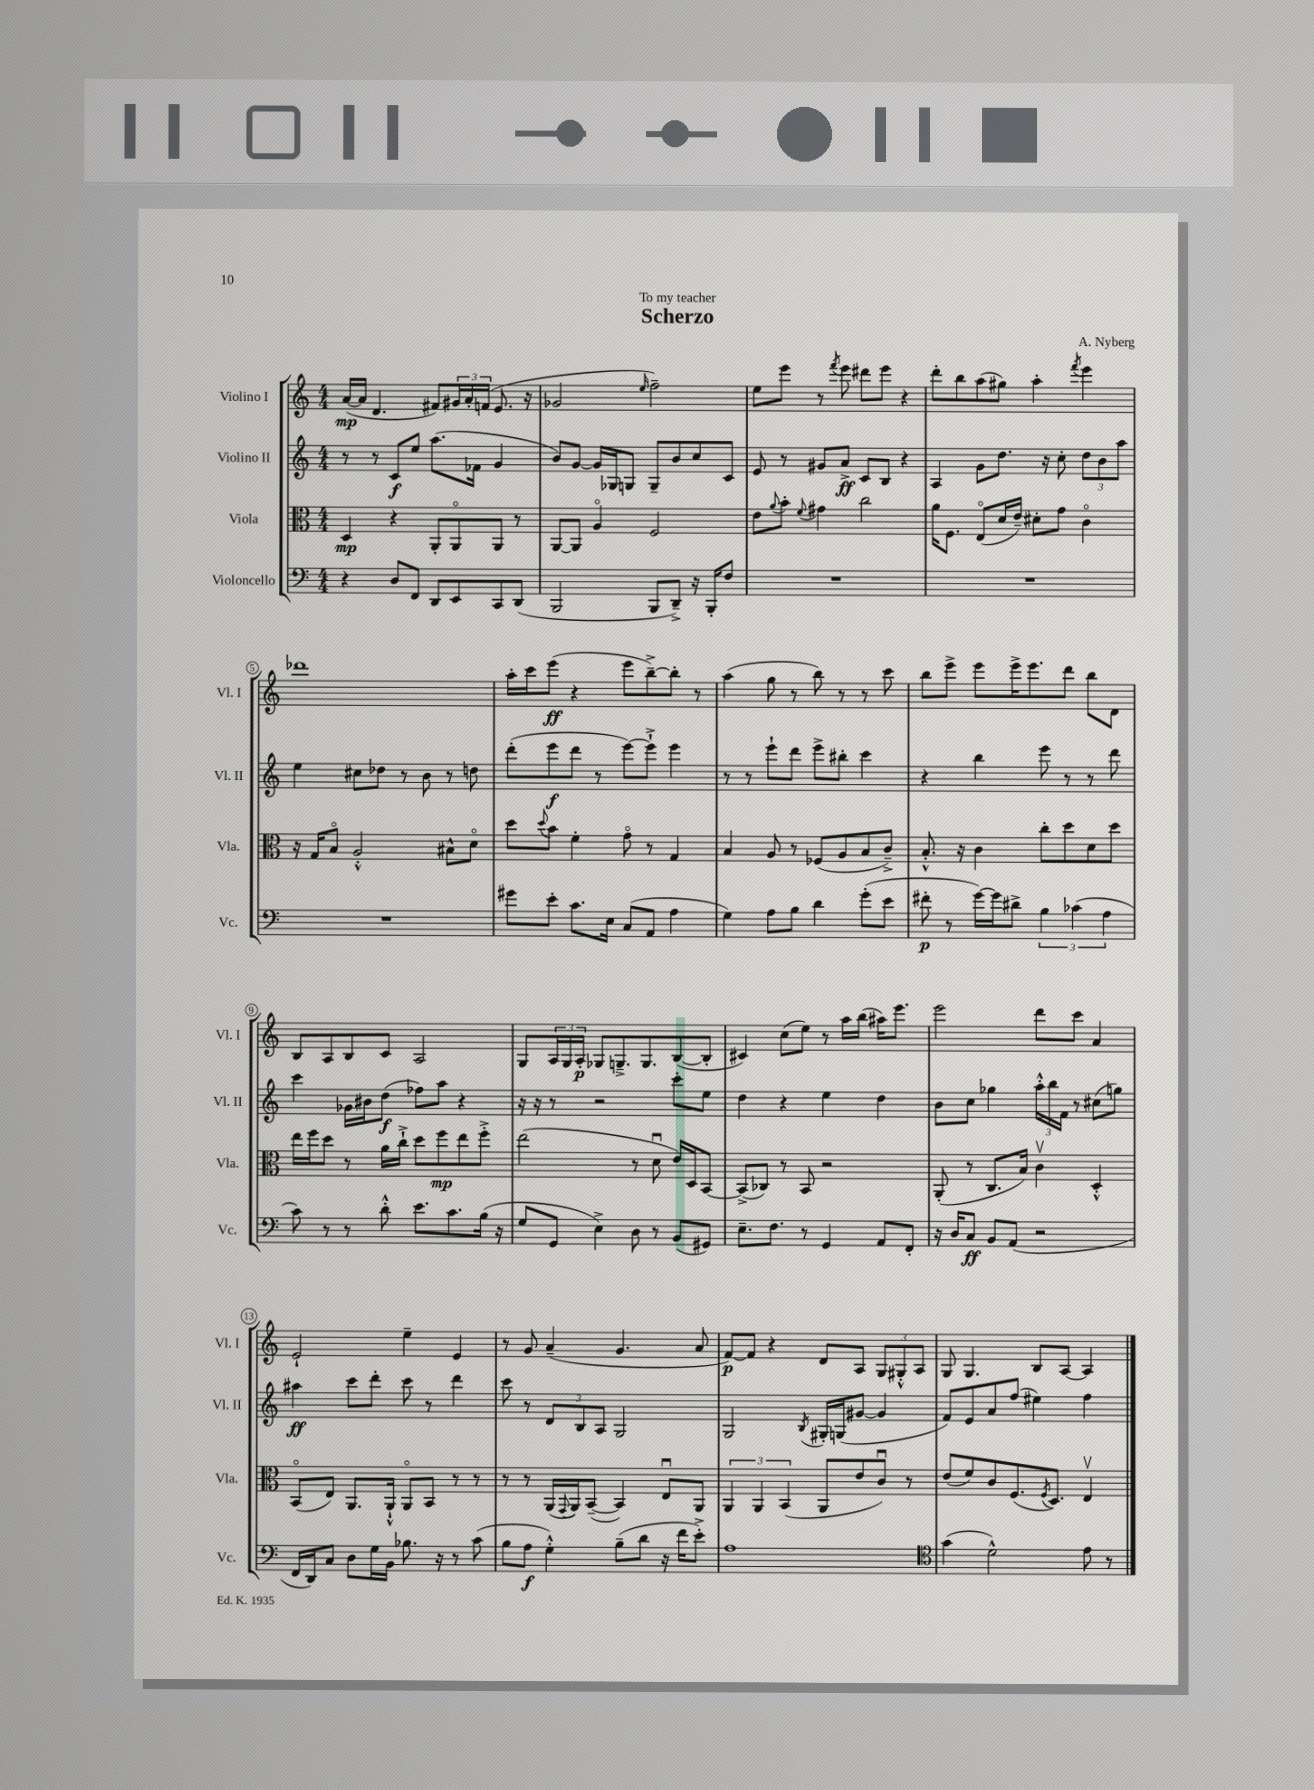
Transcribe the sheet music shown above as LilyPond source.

\header { title = "Scherzo" composer = "A. Nyberg" dedication = "To my teacher" }
<<
\new StaffGroup <<
\new Staff = "s0" \with { instrumentName = "Violino I" shortInstrumentName = "Vl. I" } {
    \clef treble \key c \major \numericTimeSignature \time 4/4
    a'16~\mp( a'16 d'4. fis'8) \tuplet 3/2 { gis'16 a'16-. f'16( } e'8. r16 |
    ges'2 \grace { e''16 } f''2--) |
    e''8 e'''8 r8 \acciaccatura { f'''8 } e'''8 dis'''8 e'''8 r4 |
    d'''8-. b''8 a''8( gis''8) a''4-. \acciaccatura { f'''8 } e'''4 |
    des'''1 |
    a''16-. c'''16 e'''8\ff( r4 e'''8 b''8~--->) b''8-. r8 |
    a''4( g''8 r8 b''8) r8 r8 c'''8 |
    b''8 e'''8-> e'''8 e'''16-> e'''8. d'''8 b''8 d'8 |
    b8 a8 b8 c'8 a2 |
    g8 \tuplet 3/2 { a16 g16 a16-.\p } ges8 g8.---> g8. b8~( b8-. |
    cis'4) c''8( e''8) r8 a''16 b''16( ais''16) e'''8. |
    e'''2 d'''8 c'''8 a'4 |
    e'2-! e''4-- e'4 |
    r8 g'8 a'4--( g'4. a'8 |
    f'8~\p) f'8 r4 d'8 a8 \tuplet 3/2 { g8 gis8-.-^ a8 } |
    g8 g4. b8 a8~ a4 \bar "|." |
}
\new Staff = "s1" \with { instrumentName = "Violino II" shortInstrumentName = "Vl. II" } {
    \clef treble \key c \major \numericTimeSignature \time 4/4
    r8 r8 c'8\f e''8 a''8.( fes'16 g'4 |
    b'8) g'8~ g'16 ges16 g8 g8-- b'8 c''8 c'8 |
    e'8 r8 gis'8 a'8->\ff c'8 b8 r4 |
    a4 g'8 d''8. r16 c''8-. \tuplet 3/2 { d''8 b'8 a''8 } |
    e''4 cis''8 des''8 r8 b'8 r8 d''8 |
    d'''8-.( e'''8\f d'''8 r8 e'''8~) e'''8-!-> e'''4 |
    r8 r8 e'''8-! d'''8 e'''8-> bis''8-. c'''4 |
    r4 b''4 e'''8 r8 r8 d'''8 |
    c'''4 ges'16 bis'16 d''8\f( fes''8) a''8 r4 |
    r16 r16 r8 r2 c'''8-. e''8 |
    d''4 r4 e''4 d''4 |
    b'8 c''8 ges''4 \tuplet 3/2 { a''16-.-^ b''16 f'16 } r8 cis''8( g''8) |
    ais''4\ff c'''8 d'''8-. c'''8 r8 d'''4 |
    c'''8 r8 \tuplet 3/2 { d'8 b8 a8 } g2 |
    g2 \acciaccatura { b8 } gis16-. g16( gis'8~ gis'4 |
    f'8) e'8 a'8 f''8( eis''4) f''4 \bar "|." |
}
\new Staff = "s2" \with { instrumentName = "Viola" shortInstrumentName = "Vla." } {
    \clef alto \key c \major \numericTimeSignature \time 4/4
    d4\mp r4 a,8-. a,8\flageolet a,8 r8 |
    a,8~ a,8 a4\flageolet f2 |
    e'8 \appoggiatura { a'8 } b'8-. \appoggiatura { f'8 } gis'4 c''2 |
    a'16 f8. e8\flageolet( d'16 e'16--) dis'8-. g'8 c'4\flageolet |
    r16 g16 b8\flageolet a2-.-^ bis8-^ d'8\flageolet |
    d''8 \appoggiatura { d''8 } b'8 f'4-. g'8\flageolet r8 g4 |
    b4 a8 r8 fes8( a8 b8 c'8--->) |
    b8.-.-^ r16 c'4 c''8-. d''8 d'8 d''8 |
    e''16 f''16 d''8 r8 a'16 c''16-!-> d''8 f''8\mp e''8 f''8-.-> |
    e''2( r8 d'8\downbow e'16) d16 b,8~ |
    b,8->( ces8) r8 b,8 r2 |
    a,8-.( r8 c8. b16) c'4\upbow d4-.-^ |
    b,8\flageolet( e8) a,8. a,16-!-^ a,8\flageolet b,8 r8 r8 |
    r8 r8 a,16( \appoggiatura { g,8 } a,16) b,8~--( b,4) e8\downbow a,8 |
    \tuplet 3/2 { a,4 a,4 b,4( } a,8 e'8 c'8\downbow) r8 |
    e'8( f'8) c'8 f8.( \acciaccatura { f8 } d8.) e4\upbow \bar "|." |
}
\new Staff = "s3" \with { instrumentName = "Violoncello" shortInstrumentName = "Vc." } {
    \clef bass \key c \major \numericTimeSignature \time 4/4
    r4 d8 f,8 d,8 e,8 c,8 d,8( |
    b,,2 b,,8 d,8--->) r16 b,,16-. f8 |
    R1 |
    R1 |
    R1 |
    gis'8 e'8-. c'8. e16 c8( a,8 a4 |
    g4) a8 b8 d'4 g'8-.( e'8 |
    fis'8-.\p r8 g'16~) g'16 dis'8-> \tuplet 3/2 { b4 ces'4( a4 } |
    c'8) r8 r8 d'8-.-^ e'8. c'8. b16( r16 |
    g8 g,8 e4->) d8 r8 b,8( gis,8) |
    e8.-- f8. r8 g,4 a,8 f,8-. |
    r16 d16 c8\ff b,8 a,8( r2 |
    f,16 d,16) c8 d8 g16 b,16 bes8. r16 r8 c'8( |
    b8 a8\f g4-.-^) b8--( d'8 r16 f'16 e'8-.->) |
    a1 |
    \clef tenor g'4( d'2-^) e'8 r8 \bar "|." |
}
>>
>>
\layout { \context { \Score \override BarNumber.stencil = #(make-stencil-circler 0.1 0.3 ly:text-interface::print) } }
